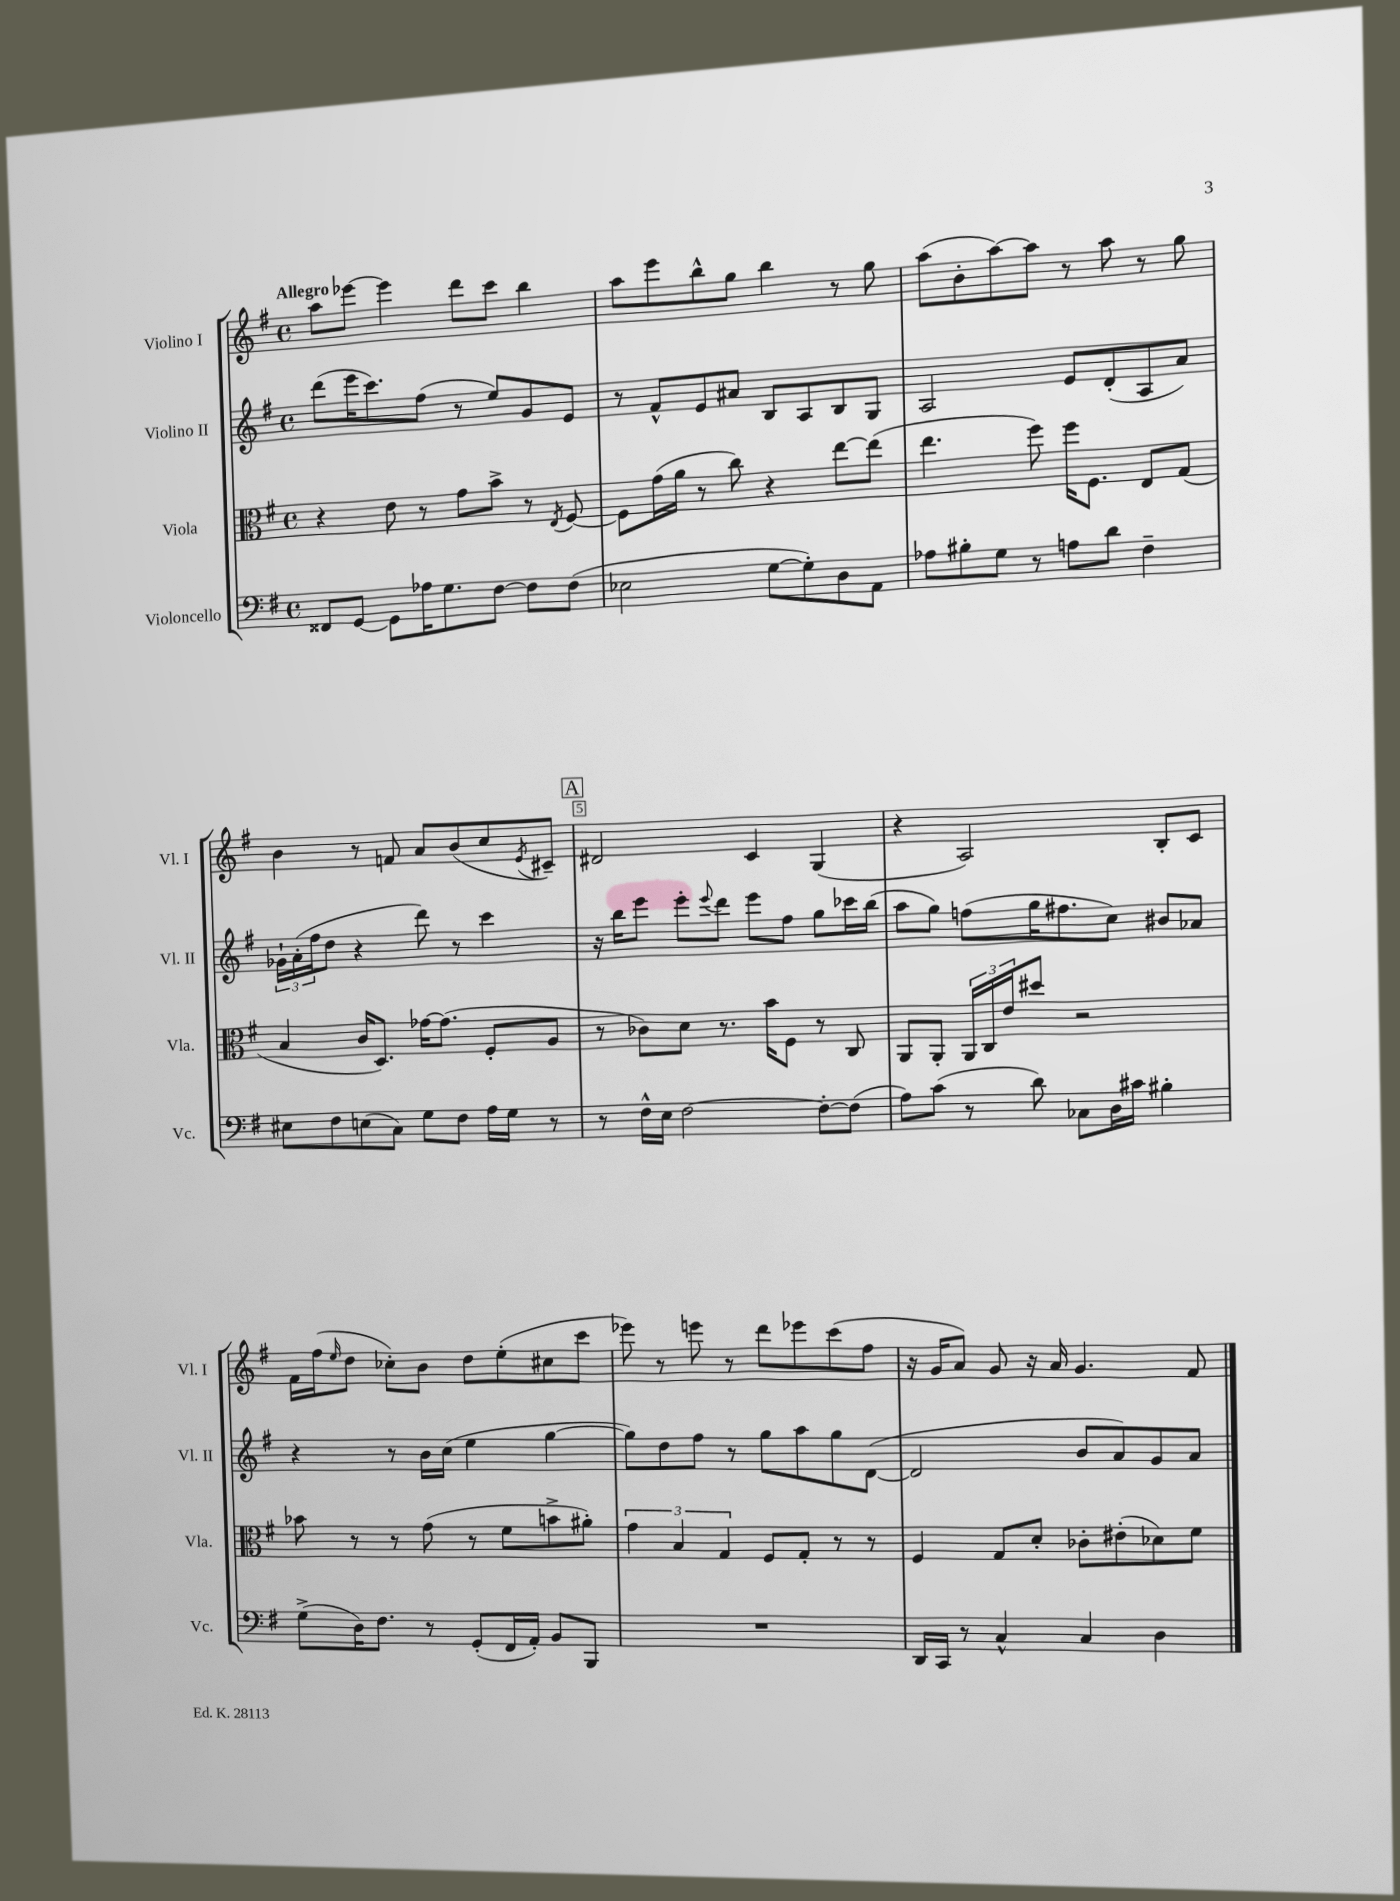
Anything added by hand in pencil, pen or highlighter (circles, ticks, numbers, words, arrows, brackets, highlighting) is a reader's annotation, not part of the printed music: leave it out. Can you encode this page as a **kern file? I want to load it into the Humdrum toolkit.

**kern	**kern	**kern	**kern
*staff4	*staff3	*staff2	*staff1
*clefF4	*clefC3	*clefG2	*clefG2
*k[f#]	*k[f#]	*k[f#]	*k[f#]
*M4/4	*M4/4	*M4/4	*M4/4
*met(c)	*met(c)	*met(c)	*met(c)
8FF##	4r	(8ddd	8aa
[8GG	.	16eee	[8eee-
.	.	8.ccc)	.
8GG]	8e	.	4eee-]
16A-	8r	(8ff#	.
8.G	.	.	.
.	8g	8r	8ddd
[8F#	8b^	8ee)	8ccc
8F#]	8r	8g	4bb
.	8qE	.	.
(8F#	[8F#	8e	.
=	=	=	=
2E-	8F#]	8r	8aa
.	(16g	8f#^^	8eee
.	16a	.	.
.	8r	8e	8bb^^
.	8cc)	8a#	8gg
[8G	4r	8B	4bb
8G'])	.	8A	.
8D	[8ee	8B	8r
8AA	(8ee]	8G	8gg
=	=	=	=
8A-	4.ee	2A	(8aa
8B#'	.	.	8b'
8G	.	.	[8aa)
8r	8ff#)	.	8aa]
8A	16ff#	8e	8r
.	8.F#	.	.
8d	.	(8d'	8aa
4F#~	8E	8A	8r
.	(8G	8a)	8gg
=	=	=	=
8E#	4B	24g-`	4b
.	.	(24a'	.
.	.	24ff#	.
8F#	.	8dd	.
(8E	16c	4r	8r
.	8.D)	.	.
8C)	.	.	8f
8G	[16g-	8ddd)	8a
.	(8.g-]	.	.
8F#	.	8r	(8b
16A	8F#'	4ccc	8cc
16G	.	.	.
.	.	.	8qe
8r	8A	.	8c#~)
=	=	=	=
8r	8r	16r	2d#
.	.	16bb	.
16F#^^	8c-)	8eee	.
16E	.	.	.
[2F#	8d	8eee'	.
.	.	8qqeee	.
.	8.r	8ddd	.
.	.	8eee	4c
.	16b	.	.
.	8F#	8ff#	.
8F#'_	8r	8gg	(4G
(8F#]	8C	16ccc-	.
.	.	(16bb	.
=	=	=	=
8A)	8AA	8aa	4r
(8c	8AA'	8gg)	.
8r	24AA	(8ff	2A)
.	24C	.	.
.	24e	.	.
8d)	8dd#	16gg	.
.	.	8.ff#	.
8C-	2r	.	.
16D	.	8cc)	.
16c#	.	.	.
4B#'	.	8b#	8B'
.	.	8a-	8c
=	=	=	=
(8G^	8b-	4r	16f#
.	.	.	(16ff#
.	.	.	16qqee
16D)	8r	.	8dd
8.F#	.	.	.
.	8r	8r	8cc-')
8r	(8g	16b	8b
.	.	(16cc	.
(8GG'	8r	4ee	8dd
16FF#	8f#	.	(8ee'
16AA')	.	.	.
8BB	8b^	[4gg	8cc#
8BBB	8a#')	.	8ccc
=	=	=	=
1r	6g	8gg])	8eee-)
.	.	8dd	8r
.	6B	.	.
.	.	8ff#	8eee
.	6G	.	.
.	.	8r	8r
.	8F#	8gg	8ddd
.	8G'	8aa	8eee-
.	8r	8gg	(8ccc
.	8r	([8d	8ff#
=	=	=	=
16DD	4F#	2d]	16r
16CC	.	.	16g
8r	.	.	8a)
4C^^	8G	.	8g
.	8d'	.	16r
.	.	.	16a
4C	8c-'	8b	4.g
.	(8e#'	8a)	.
4D	8d-)	8g	.
.	8f#	8a	8f#
==	==	==	==
*-	*-	*-	*-
